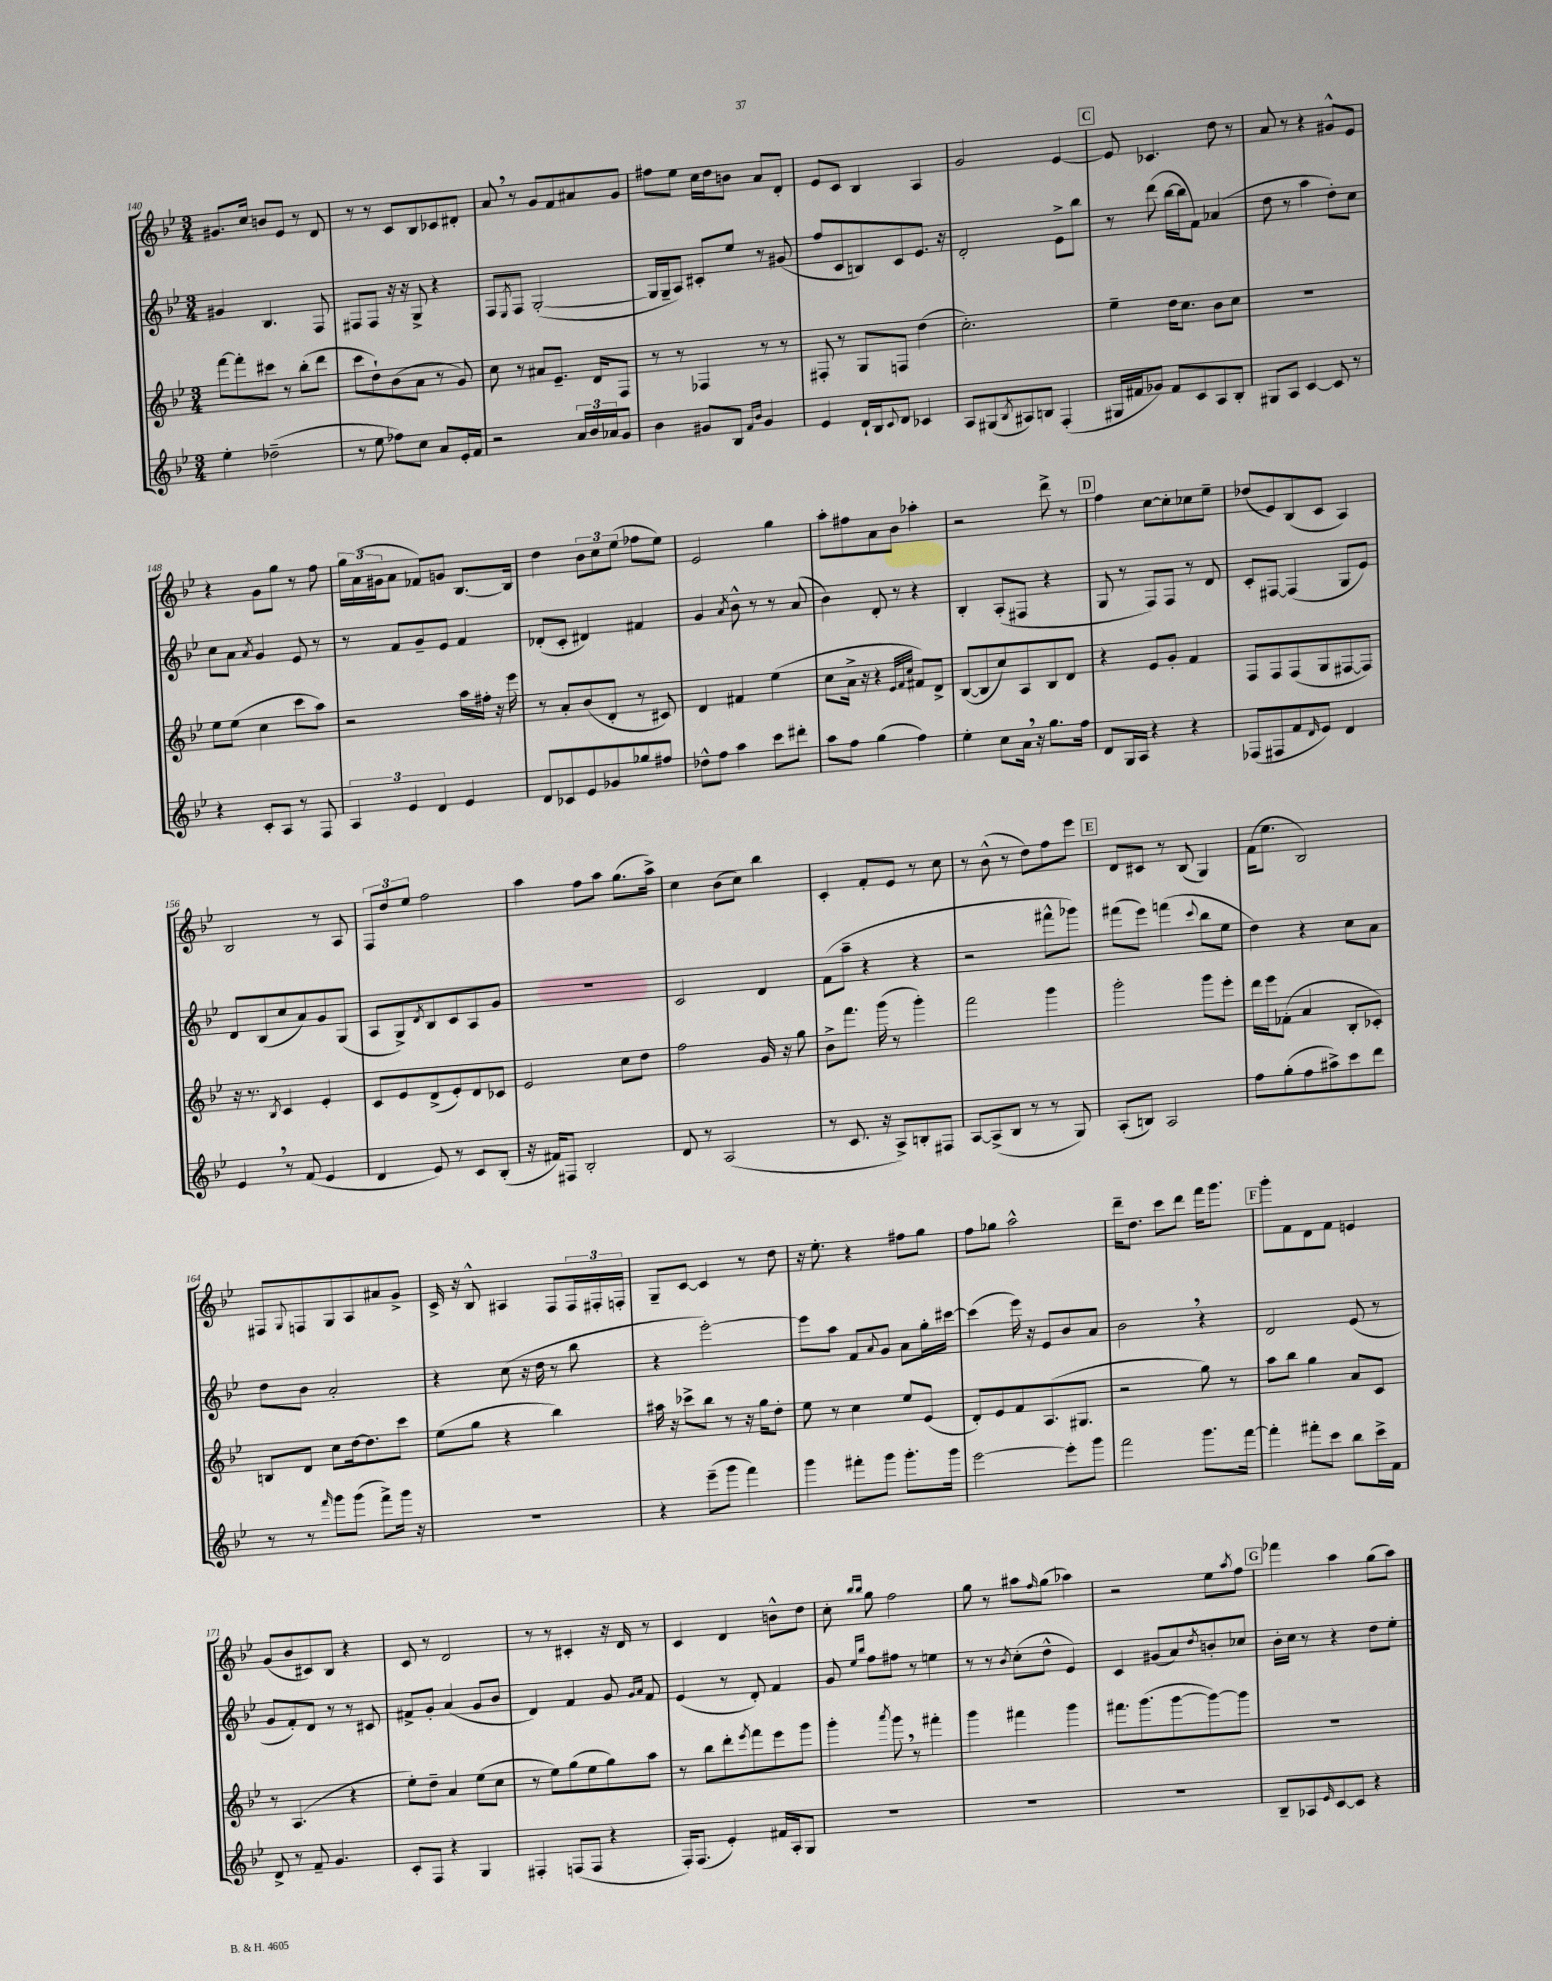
<<
\new StaffGroup <<
\new Staff = "s0" {
    \clef treble \key bes \major \numericTimeSignature \time 3/4
    gis'8. c''16 b'8 ees'8 r8 d'8 |
    r8 r8 c'8 bes8 ces'8 dis'8-. |
    a'8 \breathe r8 g'8 f'8 ais'8 g'8 |
    fis''8 ees''8 c''16 d''16 b'8 a'8 d'8-. |
    ees'8 c'8 bes4 a4 |
    g'2 ees'4~ |
    \mark \markup { \box "C" } ees'8 ces'4. d''8 r8 |
    a'8 r8 r4 gis'8-^ ees'8 |
    r4 g'8 g''8 r8 f''8 |
    \tuplet 3/2 { g''16 a'16( gis'16 } a'8 fes'8) g'8 bes8.~ bes16 |
    d''4 \tuplet 3/2 { bes'8 c''8 ees''8( } fes''8 ees''8) |
    ees'2 g''4 |
    a''8-. fis''8 a'8 bes'8 aes''4-. |
    r2 d'''8-> r8 |
    \mark \markup { \box "D" } f''4 c''8~ c''8-. ces''8 ees''8-- |
    des''8( ees'8) bes8( c'8 a4) |
    bes2 r8 a8 |
    \tuplet 3/2 { f8 d''8 ees''8 } f''2 |
    a''4 f''8 a''8 g''8.( a''16->) |
    c''4 bes'8( c''8) bes''4 |
    c'4-. f'8-. ees'8 r8 c''8 |
    r8 bes'8-^( r8 d''8) f''8 ees'''8 |
    \mark \markup { \box "E" } d'8 cis'8 r8 bes8( g4) |
    f'16( ees''8. bes2) |
    fis8 \appoggiatura { g8 } f8 g8 a8 ais'8 g'8-> |
    c'16-> r16 bes8-^ ais4 f8 \tuplet 3/2 { f16 fis16-. f16-. } |
    g8-- c'8~ c'4 r8 d''8 |
    r16 ees''8.-. r4 fis''8 g''8 |
    f''8 ges''8 a''2-^ |
    d'''16-- d''8. c'''8 d'''8 f'''16 g'''8. |
    \mark \markup { \box "F" } g'''8-. f'8 d'8 f'8 e'4 |
    g'8( bes'8 cis'8) bes8 r4 |
    c'8 r8 d'2 |
    r8 r8 cis'4-. r16 d'16 r8 |
    c'4 d'4 b'8-^ d''8 |
    c''8-. \grace { bes''16 bes''16 } g''8 f''2 |
    g''8 r8 ais''8 \grace { f''16 } g''8( aes''4) |
    r2 ees''8 \acciaccatura { a''8 } f''8 |
    \mark \markup { \box "G" } fes'''4 a''4 g''8( a''8) \bar "|." |
}
\new Staff = "s1" {
    \clef treble \key bes \major \numericTimeSignature \time 3/4
    gis'4 bes4. f8 |
    fis8 fis8 r16 r16 g8-> r4 |
    f8 \acciaccatura { ees8 } f8 g2~-.( |
    g16 g16-- a8) cis'8-. ees''8 r8 gis'8( |
    f''8 c'8 b8) c'8 ees'8. r16 |
    d'2-. ees'8-> bes''8 |
    \mark \markup { \box "C" } r8 d'''8( bes''16~ bes''16 f'8) aes'4( |
    d''8 r8 a''4 d''8-.) c''8 |
    c''8 a'8 \acciaccatura { a'8 } g'4 ees'8 r8 |
    r8 f'8 g'8-- ees'8 f'4 |
    des'8-.( c'8-. dis'4) fis'4 |
    g'4 \acciaccatura { a'8 } bes'8-^ r8 r8 a'8( |
    bes'4) d'8-. r8 r4 |
    bes4-. a8-.( fis8 r4 |
    \mark \markup { \box "D" } g8 r8 f8) f8 r8 d'8 |
    c'8-. fis8~ fis4( g8 ees'8) |
    d'8 bes8( c''8 a'8) g'8 g8( |
    a8 g8->) \acciaccatura { d'8 } bes8 c'8 a8 g'8 |
    R2. |
    c'2 d'4 |
    f'8( a''8-- r4 r4 |
    r2 fis'''8-^ ges'''8) |
    \mark \markup { \box "E" } fis'''8( ees'''8) f'''4( \appoggiatura { c'''8 } bes''8 ees''8 |
    d''4) r4 c''8 a'8 |
    d''8 bes'8 a'2-. |
    r4 c''8( r16 d''16 r8 bes''8 |
    r4 ees'''2~-.) |
    ees'''8 a''8 f'8 \appoggiatura { a'8 } g'8 a'8 g''16-. cis'''16~ |
    cis'''4( ees'''16) r16 ees'8 bes'8 a'8 |
    bes'2 \breathe r4 |
    \mark \markup { \box "F" } d'2 ees'8( r8 |
    g'8 f'8-.) d'8 r8 r8 cis'8 |
    fis'8-> g'8-. a'4( g'8 bes'8 |
    d'4) f'4 g'8 \grace { g'16 a'16 } f'8 |
    ees'4( r8 d'8-.) f'4 |
    g'8 \grace { ees''16 bes''16 } f''8 fis''8 r8 e''4 |
    r8 r8 \acciaccatura { bes'8 } c''8-.( d''8-^ ees'4) |
    c'4 gis'8( a'8) \acciaccatura { d''8 } b'8-. ces''8 |
    \mark \markup { \box "G" } bes'16-. c''16 r8 r4 d''8 ees''8-. \bar "|." |
}
\new Staff = "s2" {
    \clef treble \key bes \major \numericTimeSignature \time 3/4
    f'''8~ f'''8-. cis'''8 r8 bes''8-.( d'''8 |
    c'''8 d''8-!) bes'8( a'8 r8 g'8) |
    c''8 r8 ais'8 ees'8.-- d'16 f8 |
    r8 r8 fes4 r8 r8 |
    fis8-. r8 g8 f8 d''4( |
    c''2.-.) |
    \mark \markup { \box "C" } ees''4-- d''16 c''8. bes'8 c''8 |
    R2. |
    ees''8 ees''8( c''4 c'''8 a''8) |
    r2 a''16 fis''16-. r16 ees'''16 |
    r8 a'8-. bes'8( d'8-. r8 cis'8) |
    d'4 fis'4 ees''4( |
    c''8 a'16-> r16 r4 \grace { ees'32 f'32 c''32 } fis'8) d'8-> |
    bes8~( bes8 c''8) a8 bes8 d'8 |
    \mark \markup { \box "D" } r4 ees'8 g'8-. f'4 |
    f8 f8 f8( g8 fis8~ fis8) |
    r16 r8. \acciaccatura { bes8 } c'4 ees'4-. |
    c'8 ees'8 d'8->( ees'8-.) d'8 ces'8 |
    ees'2 c''8 d''8 |
    f''2 g'16 r16 g''8 |
    bes'8-> f'''8. g'''16( r8 g'''4-.) |
    f'''2 g'''4 |
    \mark \markup { \box "E" } g'''2-. g'''8 ees'''8-. |
    d'''16 ees'''16 fes'8-.( a'4 bes8-. ces'8-.) |
    b8 d'8 c''8 d''16~ d''8. c'''8 |
    ees''8( g''8 r4 bes''4) |
    ais''16 r16 ces'''8-> bes''8 r8 r16 g''16 d''8-. |
    ees''8 r8 c''4 ees''8 ees'8( |
    d'8-.) ees'8 f'8 a8.( gis8. |
    r2 g''8) r8 |
    \mark \markup { \box "F" } a''8 bes''8 g''4 a'8 c'8 |
    r8 a4.( r4 |
    ees''8-.) d''8-- a'4 ees''8( c''8 |
    r8 ees''8) g''8( ees''8 g''8) a''8 |
    r8 bes''8 d'''8-. \acciaccatura { ees'''8 } f'''8 ees'''8 g'''8 |
    g'''4-. \acciaccatura { a'''8 } g'''8 \breathe r8 fis'''4-. |
    g'''4 fis'''4 g'''4 |
    fis'''8. g'''8.( g'''8~ g'''8~) g'''8 |
    \mark \markup { \box "G" } R2. \bar "|." |
}
\new Staff = "s3" {
    \clef treble \key bes \major \numericTimeSignature \time 3/4
    ees''4-. des''2--( |
    r8 ees''8 fes''8) c''8 a'8 ees'16-. f'16 |
    r2 \tuplet 3/2 { a'16 bes'16 aes'16 } g'8 |
    bes'4 gis'8 bes8 \grace { f'16 bes'16 } gis'4 |
    ees'4 d'16-! bes16 \appoggiatura { c'8 } d'8 ces'4 |
    a8 gis8( \acciaccatura { bes8 } ais8) b8 f4-.( |
    \mark \markup { \box "C" } gis16 fis'16 ges'8) fis'8 c'8 a8 bes8-. |
    gis8 a8 c'4~ c'8 r8 |
    r4 c'8-. a8 r8 f8 |
    \tuplet 3/2 { a4 ees'4 d'4 } ees'4 |
    d'8 ces'8 ees'8 ges'8 ges''8 fis''8 |
    des''8-^ f''8 a''4 c'''8 dis'''8-. |
    a''8 f''8 g''4( f''4) |
    ees''4-. c''8 a'16 \breathe r16 g''8. f''16 |
    \mark \markup { \box "D" } d'8 g16 a16 r4 r4 |
    fes8( fis8 f'8 \grace { d'16 } ees'8) d'4 |
    ees'4 \breathe r8 f'8( ees'4 |
    d'4 ees'8) r8 c'8 bes8-.( |
    r16 fis'16) fis8 bes2-. |
    d'8 r8 a2( |
    r8 c'8. r16 a8->) b8-. fis8 |
    a8~ a8->( bes8 r8 r8 g8) |
    \mark \markup { \box "E" } a8-.( b8) a2 |
    f''8 g''8-.( f''8 ais''8->) c'''8 d'''8 |
    r8 r8 \grace { f'''16 } g'''8 g'''8( f'''8->) g'''16 r16 |
    R2. |
    r4 ees'''8--( g'''8 f'''4) |
    g'''4 fis'''8-. g'''8 g'''8.-. g'''16 |
    ees'''2~ ees'''8-. g'''8 |
    f'''2 g'''8. f'''16~ |
    \mark \markup { \box "F" } f'''4-. fis'''8-. c'''8 bes''8 c'''16-> f'16 |
    d'8-> r8 f'8-- g'4. |
    c'8-. f8 r4 g4 |
    fis4-. f8( f8 r4 |
    f16-.) f8.( ees'4-.) fis'16 a16-. g8 |
    R2. |
    R2. |
    R2. |
    \mark \markup { \box "G" } bes8-- aes8 \grace { ees'16 } c'8~ c'8 r4 \bar "|." |
}
>>
>>
\layout { \context { \Score currentBarNumber = #140 } }
